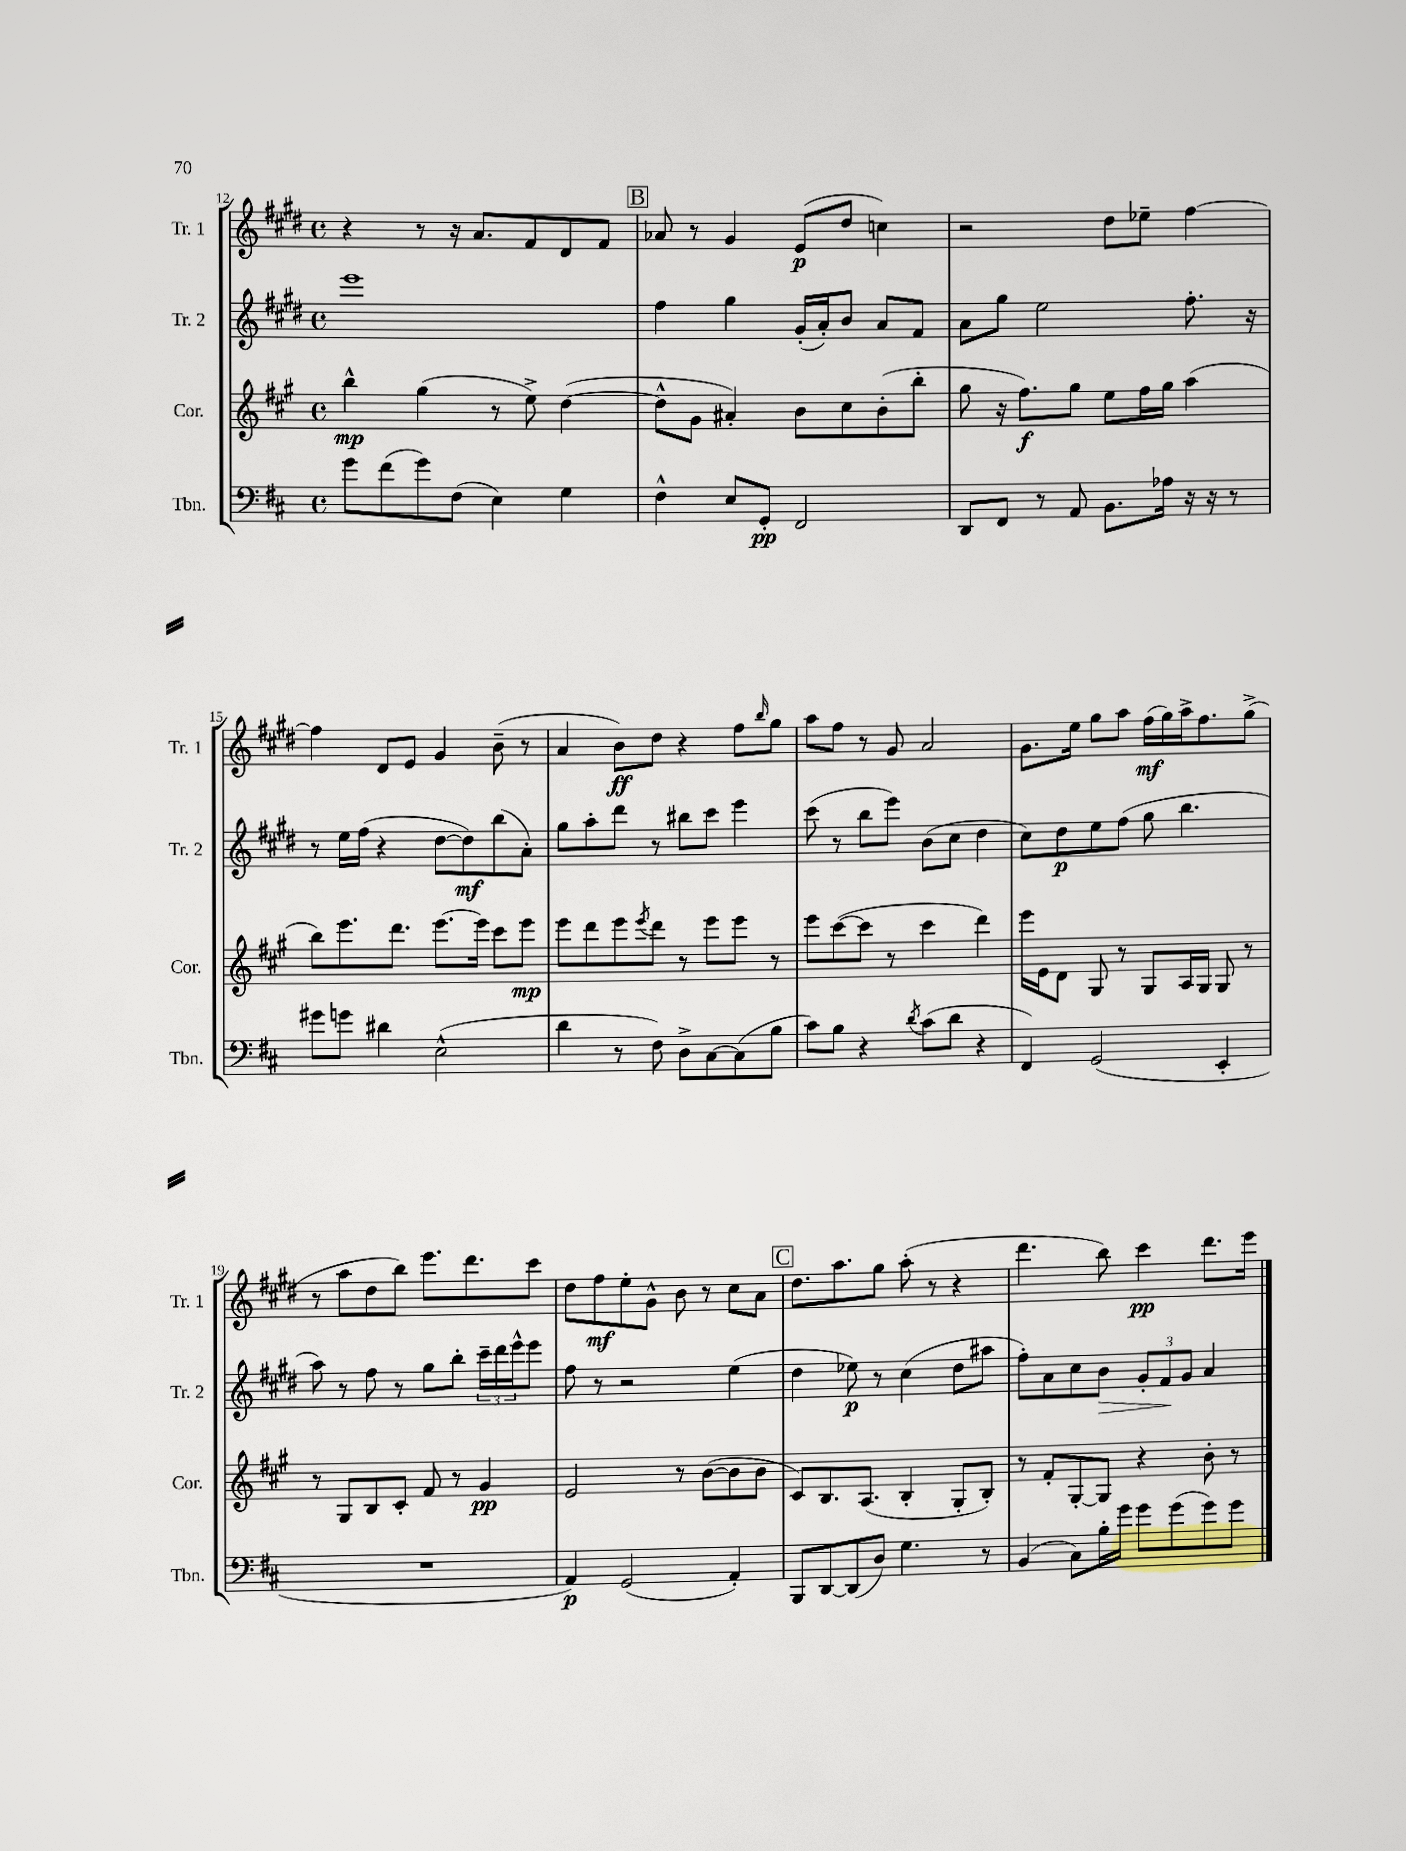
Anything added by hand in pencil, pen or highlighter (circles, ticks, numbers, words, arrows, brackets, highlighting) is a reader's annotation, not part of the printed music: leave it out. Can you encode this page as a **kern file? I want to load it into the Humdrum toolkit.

**kern	**dynam	**kern	**dynam	**kern	**dynam	**kern	**dynam
*part4	*part4	*part3	*part3	*part2	*part2	*part1	*part1
*staff4	*staff4	*staff3	*staff3	*staff2	*staff2	*staff1	*staff1
*I"Tbn.	*	*I"Cor.	*	*I"Tr. 2	*	*I"Tr. 1	*
*I'Tbn.	*	*I'Cor.	*	*I'Tr. 2	*	*I'Tr. 1	*
*clefF4	*	*clefG2	*	*clefG2	*	*clefG2	*
*k[f#c#]	*	*k[f#c#g#]	*	*k[f#c#g#d#]	*	*k[f#c#g#d#]	*
*M4/4	*	*M4/4	*	*M4/4	*	*M4/4	*
*met(c)	*	*met(c)	*	*met(c)	*	*met(c)	*
=12	=12	=12	=12	=12	=12	=12	=12
8g\L	.	4bb^^\	mp	1eee	.	4r	.
(8f#\	.	.	.	.	.	.	.
8g\)	.	(4gg#\	.	.	.	8r	.
(8F#\J	.	.	.	.	.	16r	.
.	.	.	.	.	.	8.a/L	.
4E\)	.	8r	.	.	.	.	.
.	.	8ee^\)	.	.	.	8f#/	.
4G\	.	([4dd\	.	.	.	8d#/	.
.	.	.	.	.	.	8f#/J	.
!!LO:REH:place=s1:t=B
=13	=13	=13	=13	=13	=13	=13	=13
4F#^^\	.	8dd^^\L]	.	4ff#\	.	8a-X/	.
.	.	8g#\J	.	.	.	8r	.
8E/L	.	4a#X'/)	.	4gg#\	.	4g#/	.
8GG'/J	pp	.	.	.	.	.	.
2FF#/	.	8b\L	.	(16g#'/LL	.	(8e/L	p
.	.	.	.	16a'/J)	.	.	.
.	.	8cc#\	.	8b/J	.	8dd#/J	.
.	.	(8b'\	.	8a/L	.	4ccn\)	.
.	.	8bb'\J	.	8f#/J	.	.	.
=14	=14	=14	=14	=14	=14	=14	=14
8DD/L	.	8gg#\	.	8a\L	.	2r	.
8FF#/J	.	16r	.	8gg#\J	.	.	.
.	.	8.ff#\L)	f	.	.	.	.
8r	.	.	.	2ee\	.	.	.
8AA/	.	8gg#\J	.	.	.	.	.
8.BB\L	.	8ee\L	.	.	.	8dd#\L	.
.	.	16ff#\L	.	.	.	8ee-X~\J	.
16A-X\Jk	.	16gg#\JJ	.	.	.	.	.
16r	.	(4aa\	.	8.ff#'\	.	[4ff#\	.
16r	.	.	.	.	.	.	.
8r	.	.	.	.	.	.	.
.	.	.	.	16r	.	.	.
!!LO:LB:g=z
=15	=15	=15	=15	=15	=15	=15	=15
8g#X\L	.	8bb\L)	.	8r	.	4ff#\]	.
8gn\J	.	8.eee\	.	16ee\LL	.	.	.
.	.	.	.	(16ff#\JJ	.	.	.
4d#X\	.	.	.	4r	.	8d#/L	.
.	.	8.ddd\J	.	.	.	.	.
.	.	.	.	.	.	8e/J	.
(2E^^\	.	[8.eee\L	.	[8dd#\L	.	4g#/	.
.	.	.	.	8dd#\])	mf	.	.
.	.	16eee\Jk]	.	.	.	.	.
.	.	8ccc#\L	.	(8bb\	.	(8b~\	.
.	.	8eee\J	mp	8a'\J)	.	8r	.
=16	=16	=16	=16	=16	=16	=16	=16
4d\	.	8eee\L	.	8gg#\L	.	4a/	.
.	.	8ddd\	.	8aa'\	.	.	.
8r	.	8eee\	.	8ddd#\J	.	8b\L)	ff
.	.	8qeee/	.	.	.	.	.
8F#\)	.	8ddd\J	.	8r	.	8dd#\J	.
8D^\L	.	8r	.	8bb#X\L	.	4r	.
[8C#\	.	8eee\L	.	8ccc#\J	.	.	.
(8C#\]	.	8eee\J	.	4eee\	.	8ff#\L	.
.	.	.	.	.	.	16qqbb/	.
8B\J	.	8r	.	.	.	8gg#\J	.
=17	=17	=17	=17	=17	=17	=17	=17
8c#\L)	.	8eee\L	.	(8ccc#\	.	8aa\L	.
8B\J	.	([8ccc#\	.	8r	.	8ff#\J	.
4r	.	8ccc#\J]	.	8bb\L	.	8r	.
.	.	8r	.	8eee\J)	.	8g#/	.
8qd/	.	.	.	.	.	.	.
(8c#\L	.	4ccc#\	.	(8b\L	.	2a/	.
8d\J	.	.	.	8cc#\J	.	.	.
4r	.	4ddd\)	.	4dd#\	.	.	.
=18	=18	=18	=18	=18	=18	=18	=18
4FF#/)	.	16eee\LL	.	8cc#\L)	.	8.g#\L	.
.	.	16e\J	.	.	.	.	.
.	.	8d\J	.	8dd#\	p	.	.
.	.	.	.	.	.	16ee\Jk	.
(2GG/	.	8G#/	.	8ee\	.	8gg#\L	.
.	.	8r	.	(8ff#\J	.	8aa\J	.
.	.	8G#/L	.	8gg#\	.	(16ff#\LL	mf
.	.	.	.	.	.	16gg#\)	.
.	.	16A/L	.	4.bb\	.	16aa^\J	.
.	.	16G#/JJ	.	.	.	8.ff#\	.
4EE'/	.	8G#/	.	.	.	.	.
.	.	8r	.	.	.	(8gg#^\J	.
!!LO:LB:g=z
=19	=19	=19	=19	=19	=19	=19	=19
1r	.	8r	.	8aa\)	.	8r	.
.	.	8G#/L	.	8r	.	8aa\L	.
.	.	8B/	.	8ff#\	.	8dd#\	.
.	.	8c#'/J	.	8r	.	8bb\J)	.
.	.	8f#/	.	8gg#\L	.	8.eee\L	.
.	.	8r	.	8bb'\J	.	.	.
.	.	.	.	.	.	8.ddd#\	.
.	.	4g#/	pp	24ccc#~\LL	.	.	.
.	.	.	.	24ddd#\	.	.	.
.	.	.	.	24eee^^\J	.	.	.
.	.	.	.	8eee\J	.	8ccc#\J	.
=20	=20	=20	=20	=20	=20	=20	=20
4AA/)	p	2e/	.	8ff#\	.	8dd#\L	.
.	.	.	.	8r	.	8ff#\	mf
(2GG/	.	.	.	2r	.	8ee'\	.
.	.	.	.	.	.	8g#^^\J	.
.	.	8r	.	.	.	8b\	.
.	.	([8b\L	.	.	.	8r	.
4AA'/)	.	8b\]	.	(4ee\	.	8cc#\L	.
.	.	8b\J	.	.	.	8a\J	.
!!LO:REH:place=s1:t=C
=21	=21	=21	=21	=21	=21	=21	=21
8BBB/L	.	8c#/L)	.	4dd#\	.	8.dd#\L	.
[8DD/	.	8.B/	.	.	.	.	.
.	.	.	.	.	.	8.aa\	.
(8DD/]	.	.	.	8ee-X\)	p	.	.
.	.	(8.A/J	.	.	.	.	.
8D/J)	.	.	.	8r	.	8gg#\J	.
4.G\	.	4B'/	.	(4cc#\	.	(8aa'\	.
.	.	.	.	.	.	8r	.
.	.	8G#'/L	.	8dd#\L	.	4r	.
8r	.	8B'/J)	.	8aa#X\J	.	.	.
=22	=22	=22	=22	=22	=22	=22	=22
(4BB/	.	8r	.	8ff#'\L)	.	4.ddd#\	.
.	.	8f#'/L	.	8a\	.	.	.
8C#\L)	.	[8G#'/	.	8cc#\	.	.	.
!	!	!	!	!	!LO:HP:b	!	!
16B'\L	.	8G#/J]	.	8b\J	>	8bb\)	.
16g\JJ	.	.	.	.	.	.	.
8g\L	.	4r	.	12g#'/L	.	4ccc#\	pp
.	.	.	.	12f#/	.	.	.
(8g\	.	.	.	.	.	.	.
.	.	.	.	12g#/J	]	.	.
8g\)	.	8b'\	.	4a/	.	8.ddd#\L	.
8g\J	.	8r	.	.	.	.	.
.	.	.	.	.	.	16eee\Jk	.
==	==	==	==	==	==	==	==
*-	*-	*-	*-	*-	*-	*-	*-
